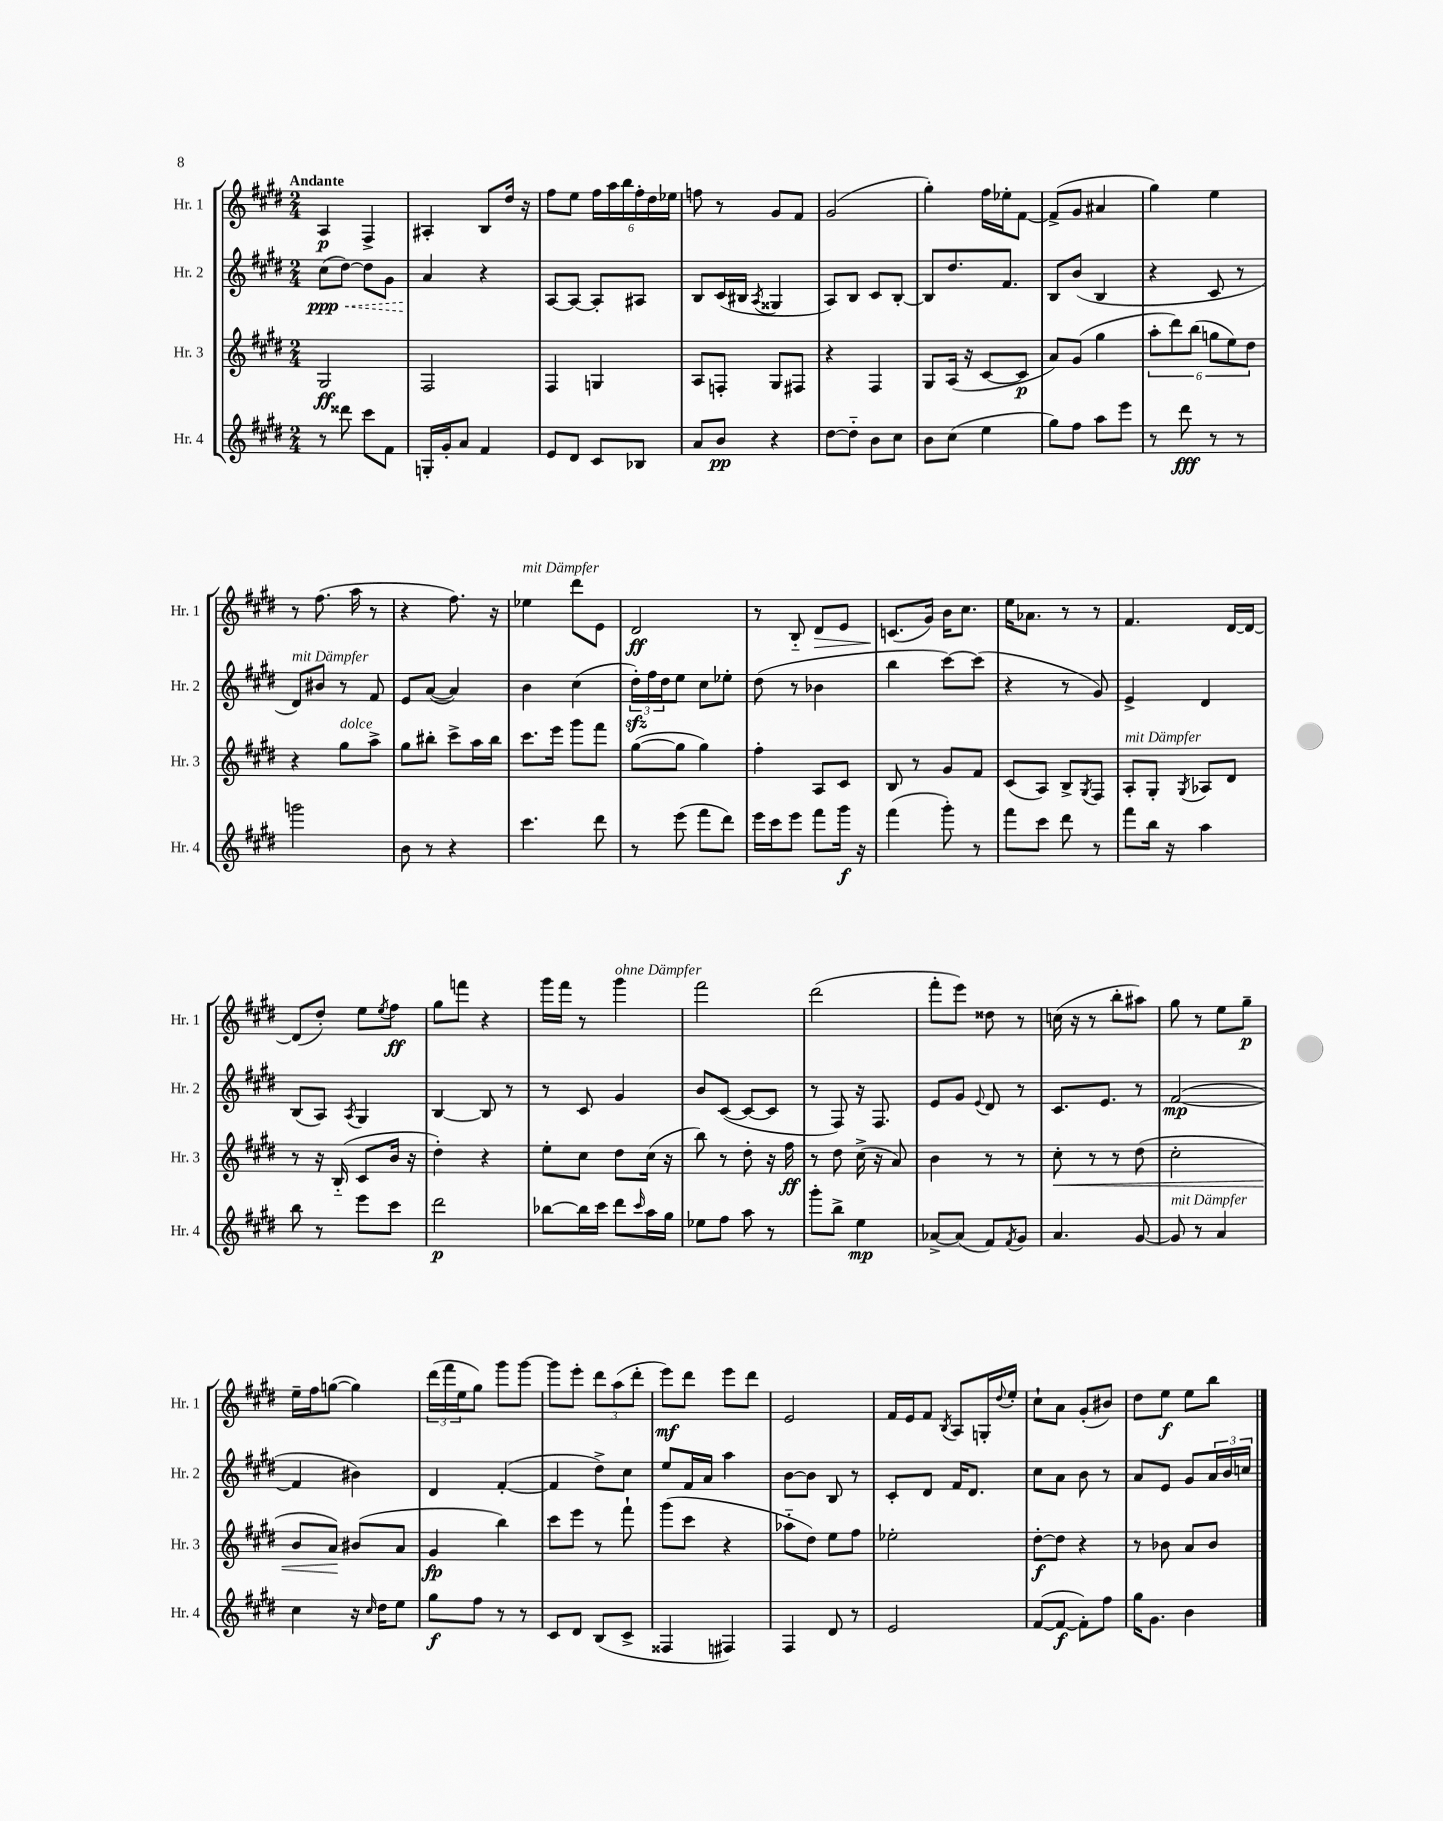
<<
\new StaffGroup <<
\new Staff = "s0" \with { instrumentName = "Hr. 1" shortInstrumentName = "Hr. 1" } {
    \clef treble \key e \major \numericTimeSignature \time 2/4 \tempo "Andante"
    a4\p fis4-> |
    ais4-. b8 dis''16 r16 |
    fis''8 e''8 \tuplet 6/4 { fis''16 a''16 b''16 fis''16-. dis''16 ees''16 } |
    f''8 r8 gis'8 fis'8 |
    gis'2( |
    gis''4-.) fis''16 ees''16-. fis'8~ |
    fis'8->( gis'8 ais'4 |
    gis''4) e''4 |
    r8 fis''8.( a''16 r8 |
    r4 fis''8.) r16 |
    ees''4^\markup { \italic "mit Dämpfer" } dis'''8 e'8 |
    dis'2\ff |
    r8 b8-_ dis'8\> e'8 |
    c'8.\!( gis'16) b'16 cis''8. |
    e''16 aes'8. r8 r8 |
    fis'4. dis'16~ dis'16~ |
    dis'8( dis''8-.) e''8 \acciaccatura { e''8 } fis''8\ff |
    gis''8 f'''8 r4 |
    gis'''16 fis'''16 r8 gis'''4^\markup { \italic "ohne Dämpfer" } |
    fis'''2 |
    dis'''2( |
    fis'''8-. e'''8) disis''8 r8 |
    c''16( r16 r8 b''8-. ais''8) |
    gis''8 r8 e''8 gis''8--\p |
    e''16-- fis''16 g''8~( g''4) |
    \tuplet 3/2 { dis'''16( fis'''16 e''16 } gis''8) gis'''8 gis'''8~ |
    gis'''8 e'''8-. \tuplet 3/2 { dis'''8 a''8( dis'''8-. } |
    e'''8\mf) dis'''8 e'''8 dis'''8 |
    e'2 |
    fis'16 e'16 fis'8 \acciaccatura { b8 } a8 g16-. \appoggiatura { dis''8 } e''16-. |
    cis''8-! a'8 gis'8-.( bis'8) |
    dis''8 e''8\f e''8 b''8 \bar "|." |
}
\new Staff = "s1" \with { instrumentName = "Hr. 2" shortInstrumentName = "Hr. 2" } {
    \clef treble \key e \major \numericTimeSignature \time 2/4
    \once \override Hairpin.style = #'dashed-line cis''8\ppp\<( dis''8~) dis''8 gis'8 |
    a'4\! r4 |
    a8~ a8~ a8-. ais8 |
    b8 cis'16( bis16 \acciaccatura { a8 } gisis4 |
    a8) b8 cis'8 b8~-. |
    b8 dis''8. fis'8. |
    b8 b'8( b4 |
    r4 cis'8 r8 |
    dis'8^\markup { \italic "mit Dämpfer" }) bis'8 r8 fis'8 |
    e'8 a'8~( a'4) |
    b'4 cis''4( |
    \tuplet 3/2 { dis''16-.\sfz) fis''16 dis''16 } e''8 cis''8 ees''8-. |
    dis''8( r8 bes'4 |
    b''4 cis'''8~) cis'''8( |
    r4 r8 gis'8) |
    e'4-> dis'4 |
    b8( a8) \acciaccatura { a8 } gis4 |
    b4~ b8 r8 |
    r8 cis'8 gis'4 |
    b'8 cis'8~( cis'8~ cis'8 |
    r8 fis8) r16 fis8. |
    e'8 gis'8 \appoggiatura { e'8 } dis'8 r8 |
    cis'8. e'8. r8 |
    fis'2~\mp( |
    fis'4 bis'4) |
    dis'4 fis'4~-.( |
    fis'4 dis''8->) cis''8 |
    e''8 fis'16 a'16 a''4 |
    b'8~ b'8 b8 r8 |
    cis'8-. dis'8 fis'16 dis'8. |
    cis''8 a'8 b'8 r8 |
    a'8 e'8 gis'8 \tuplet 3/2 { a'16 b'16 c''16 } \bar "|." |
}
\new Staff = "s2" \with { instrumentName = "Hr. 3" shortInstrumentName = "Hr. 3" } {
    \clef treble \key e \major \numericTimeSignature \time 2/4
    gis2\ff |
    fis2 |
    fis4 g4 |
    a8 f8-. gis8 fis8 |
    r4 fis4 |
    gis8 a16( r16 cis'8~ cis'8\p |
    a'8) gis'8( gis''4 |
    \tuplet 6/4 { a''8-. dis'''8) b''8( g''8 e''8) dis''8 } |
    r4 gis''8^\markup { \italic "dolce" } a''8-> |
    gis''8 bis''8-. cis'''8-> a''16 bis''16 |
    cis'''8. e'''16 gis'''8 fis'''8 |
    gis''8~( gis''8 gis''4) |
    fis''4-. a8 cis'8 |
    b8 r8 gis'8 fis'8 |
    cis'8( a8) b8-> \acciaccatura { gis8 } fis8 |
    a8-.^\markup { \italic "mit Dämpfer" } gis8-. \acciaccatura { gis8 } aes8 dis'8 |
    r8 r16 b16-_( cis'8 b'16 r16 |
    dis''4-.) r4 |
    e''8-. cis''8 dis''8 cis''16( r16 |
    b''8) r8 dis''8-. r16 fis''16\ff |
    r8 dis''8 cis''16->( r16 a'8) |
    b'4 r8 r8 |
    cis''8-.\< r8 r8 dis''8( |
    cis''2-. |
    b'8 a'8\!) bis'8( a'8 |
    gis'4\fp b''4) |
    cis'''8 e'''8 r8 fis'''8-! |
    gis'''8( cis'''8 r4 |
    aes''8-_ dis''8) e''8 fis''8 |
    ees''2-. |
    dis''8~-.\f dis''8 r4 |
    r8 bes'8 a'8 bes'8 \bar "|." |
}
\new Staff = "s3" \with { instrumentName = "Hr. 4" shortInstrumentName = "Hr. 4" } {
    \clef treble \key e \major \numericTimeSignature \time 2/4
    r8 disis'''8 cis'''8 fis'8 |
    g16-. gis'16-. a'8 fis'4 |
    e'8 dis'8 cis'8 bes8 |
    a'8 b'8\pp r4 |
    dis''8~ dis''8-_ b'8 cis''8 |
    b'8 cis''8( e''4 |
    gis''8) fis''8 a''8 e'''8 |
    r8 dis'''8\fff r8 r8 |
    g'''2 |
    b'8 r8 r4 |
    cis'''4. dis'''8 |
    r8 e'''8( fis'''8 dis'''8) |
    e'''16 cis'''16 e'''8 fis'''8 gis'''16\f r16 |
    fis'''4( gis'''8-.) r8 |
    fis'''8 cis'''8 dis'''8 r8 |
    fis'''8 b''16 r16 a''4 |
    b''8 r8 e'''8 cis'''8 |
    dis'''2\p |
    bes''8~ bes''16 cis'''16 dis'''8 \grace { cis'''16 } a''16 gis''16 |
    ees''8 fis''8 a''8 r8 |
    gis'''8-. b''8-> e''4\mp |
    aes'8~-> aes'8( fis'8) \acciaccatura { fis'8 } gis'8 |
    a'4. gis'8~ |
    gis'8^\markup { \italic "mit Dämpfer" } r8 a'4 |
    cis''4 r16 \grace { cis''16 } dis''16 e''8 |
    gis''8\f fis''8 r8 r8 |
    cis'8 dis'8 b8( cis'8-> |
    fisis4 fis4) |
    fis4 dis'8 r8 |
    e'2 |
    fis'8~( fis'8~\f fis'8-.) fis''8 |
    gis''16 gis'8. b'4 \bar "|." |
}
>>
>>
\layout { \context { \Score \remove "Bar_number_engraver" } }
